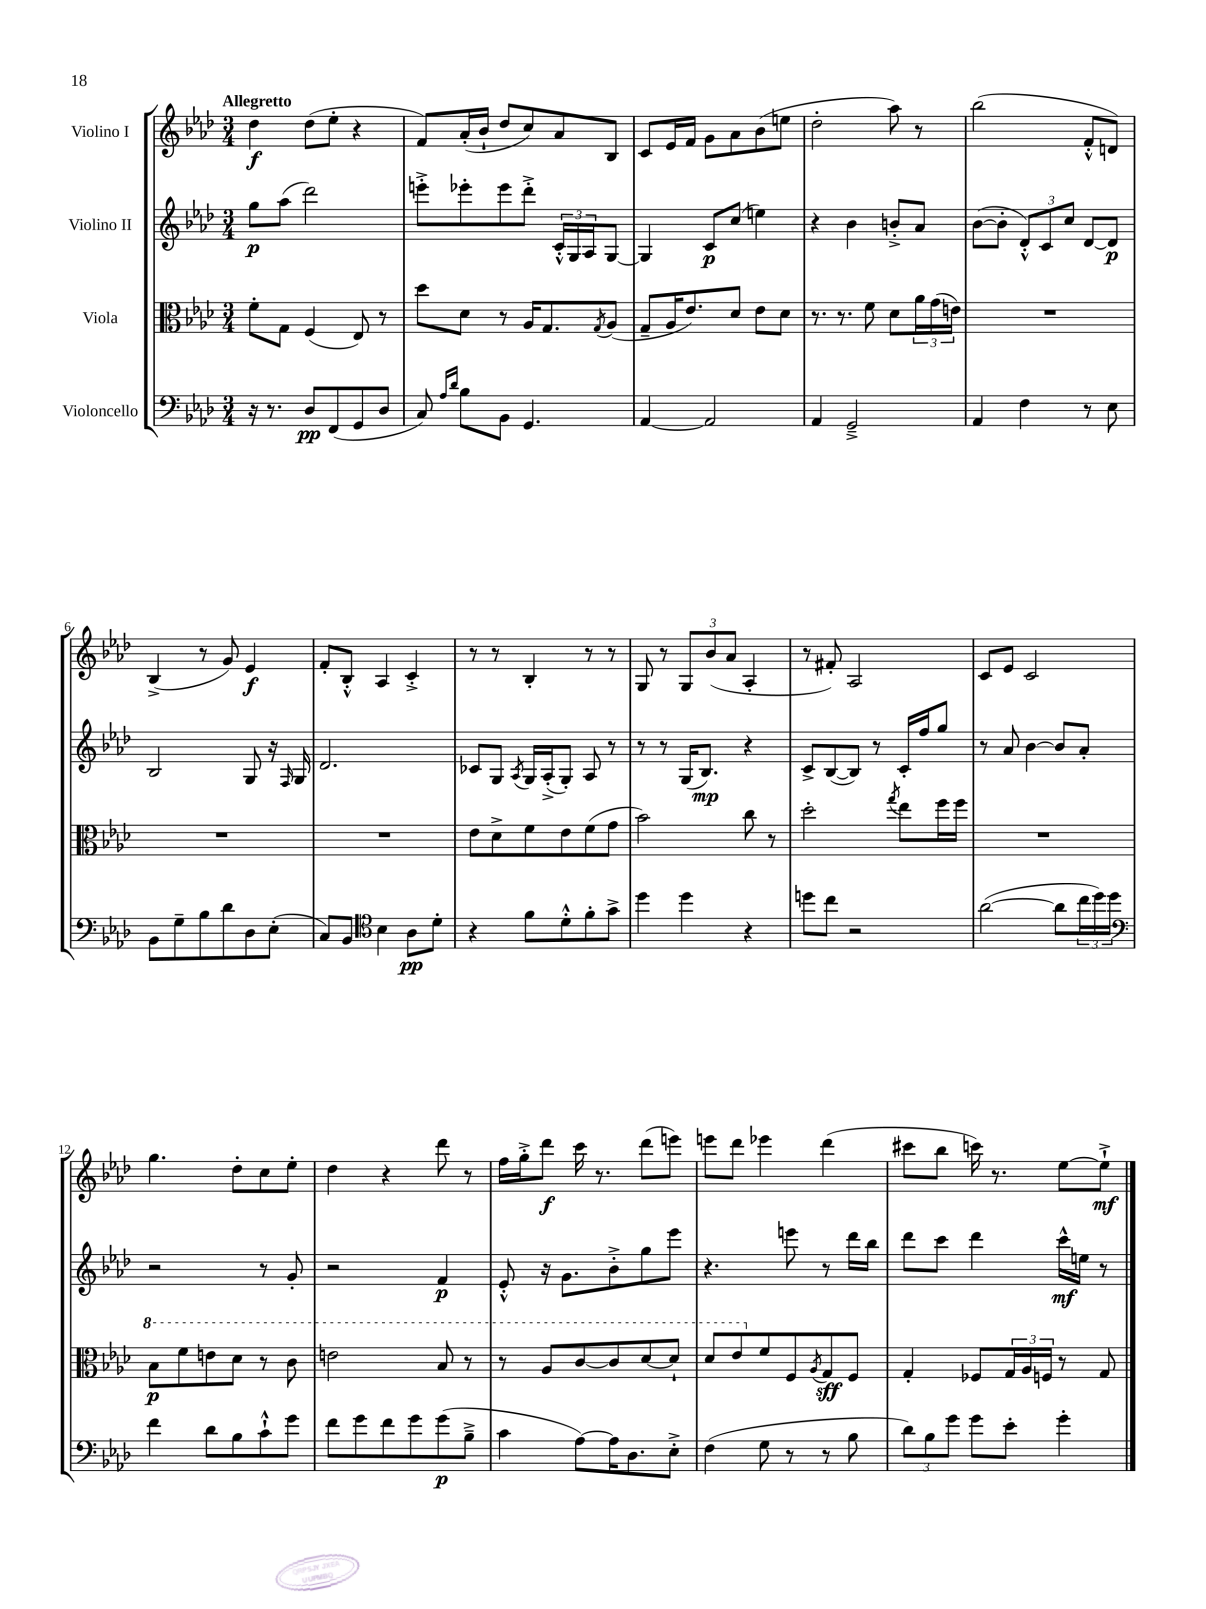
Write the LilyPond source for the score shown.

<<
\new StaffGroup <<
\new Staff = "s0" \with { instrumentName = "Violino I" } {
    \clef treble \key aes \major \numericTimeSignature \time 3/4 \tempo "Allegretto"
    des''4\f des''8( ees''8-. r4 |
    f'8) aes'16-.( bes'16-! des''8 c''8) aes'8 bes8 |
    c'8 ees'16 f'16 g'8 aes'8 bes'8( e''8 |
    des''2-. aes''8) r8 |
    bes''2( f'8-.-^ d'8) |
    bes4->( r8 g'8) ees'4\f |
    f'8-. bes8-.-^ aes4 c'4-.-> |
    r8 r8 bes4-. r8 r8 |
    g8 r8 \tuplet 3/2 { g8 bes'8( aes'8 } aes4-. |
    r8 fis'8-.) aes2 |
    c'8 ees'8 c'2 |
    g''4. des''8-. c''8 ees''8-. |
    des''4 r4 des'''8 r8 |
    f''16 g''16-.-> des'''8\f c'''16 r8. des'''8( e'''8) |
    e'''8 des'''8 ees'''4 des'''4( |
    cis'''8 bes''8 c'''16) r8. ees''8~ ees''8-!->\mf \bar "|." |
}
\new Staff = "s1" \with { instrumentName = "Violino II" } {
    \clef treble \key aes \major \numericTimeSignature \time 3/4
    g''8\p aes''8( des'''2) |
    e'''8-.-> ees'''8-. ees'''8 des'''8-.-> \tuplet 3/2 { c'16-.-^ g16 aes16 } g8~ |
    g4 c'8\p c''8( e''4) |
    r4 bes'4 b'8-.-> aes'8 |
    bes'8~( bes'8-. \tuplet 3/2 { des'8-.-^) c'8 c''8 } des'8~ des'8\p |
    bes2 g8 r16 \grace { f16 } g16 |
    des'2. |
    ces'8 g8 \acciaccatura { aes8 } g16 aes16-.->( g8-.) aes8 r8 |
    r8 r8 g16( bes8.\mp) r4 |
    c'8-> bes8~( bes8) r8 c'16-. f''16 g''8 |
    r8 aes'8 bes'4~ bes'8 aes'8-. |
    r2 r8 g'8-. |
    r2 f'4\p |
    ees'8-.-^ r16 g'8. bes'8-.-> g''8 ees'''8 |
    r4. e'''8 r8 des'''16 bes''16 |
    des'''8 c'''8 des'''4 c'''16-^\mf e''16 r8 \bar "|." |
}
\new Staff = "s2" \with { instrumentName = "Viola" } {
    \clef alto \key aes \major \numericTimeSignature \time 3/4
    f'8-. g8 f4( ees8) r8 |
    des''8 des'8 r8 aes16 g8. \acciaccatura { g8 } aes8( |
    g8-- aes16 ees'8.) des'8 ees'8 des'8 |
    r8. r8. f'8 des'8 \tuplet 3/2 { aes'16 g'16( e'16) } |
    R2. |
    R2. |
    R2. |
    ees'8 des'8-> f'8 ees'8 f'8( g'8 |
    bes'2) c''8 r8 |
    des''2-. \acciaccatura { g''8 } ees''8 f''16 f''16 |
    R2. |
    \ottava #1 bes'8\p f''8 e''8 des''8 r8 c''8 |
    e''2 bes'8 r8 |
    r8 aes'8 c''8~ c''8 des''8~ des''8-! |
    des''8 ees''8 \ottava #0 f'8 f8 \acciaccatura { aes8 } g8\sff f8 |
    g4-. fes8 \tuplet 3/2 { g16 aes16 f16 } r8 g8 \bar "|." |
}
\new Staff = "s3" \with { instrumentName = "Violoncello" } {
    \clef bass \key aes \major \numericTimeSignature \time 3/4
    r16 r8. des8\pp f,8( g,8 des8 |
    c8) \grace { aes16 des'16 } bes8 bes,8 g,4. |
    aes,4~ aes,2 |
    aes,4 g,2---> |
    aes,4 f4 r8 ees8 |
    bes,8 g8-- bes8 des'8 des8 ees8-.( |
    c8) bes,8 \clef tenor bes4 aes8\pp des'8-. |
    r4 f'8 des'8-.-^ f'8-. g'8-> |
    des''4 des''4 r4 |
    d''8 c''8 r2 |
    aes'2~( aes'8 \tuplet 3/2 { c''16 des''16) des''16 } |
    \clef bass f'4 des'8 bes8 c'8-!-^ g'8 |
    f'8 g'8 f'8 g'8 g'8\p( bes8---> |
    c'4 aes8~) aes16 des8. ees8-.-> |
    f4( g8 r8 r8 bes8 |
    \tuplet 3/2 { des'8) bes8 g'8 } g'8 ees'8-. g'4-. \bar "|." |
}
>>
>>
